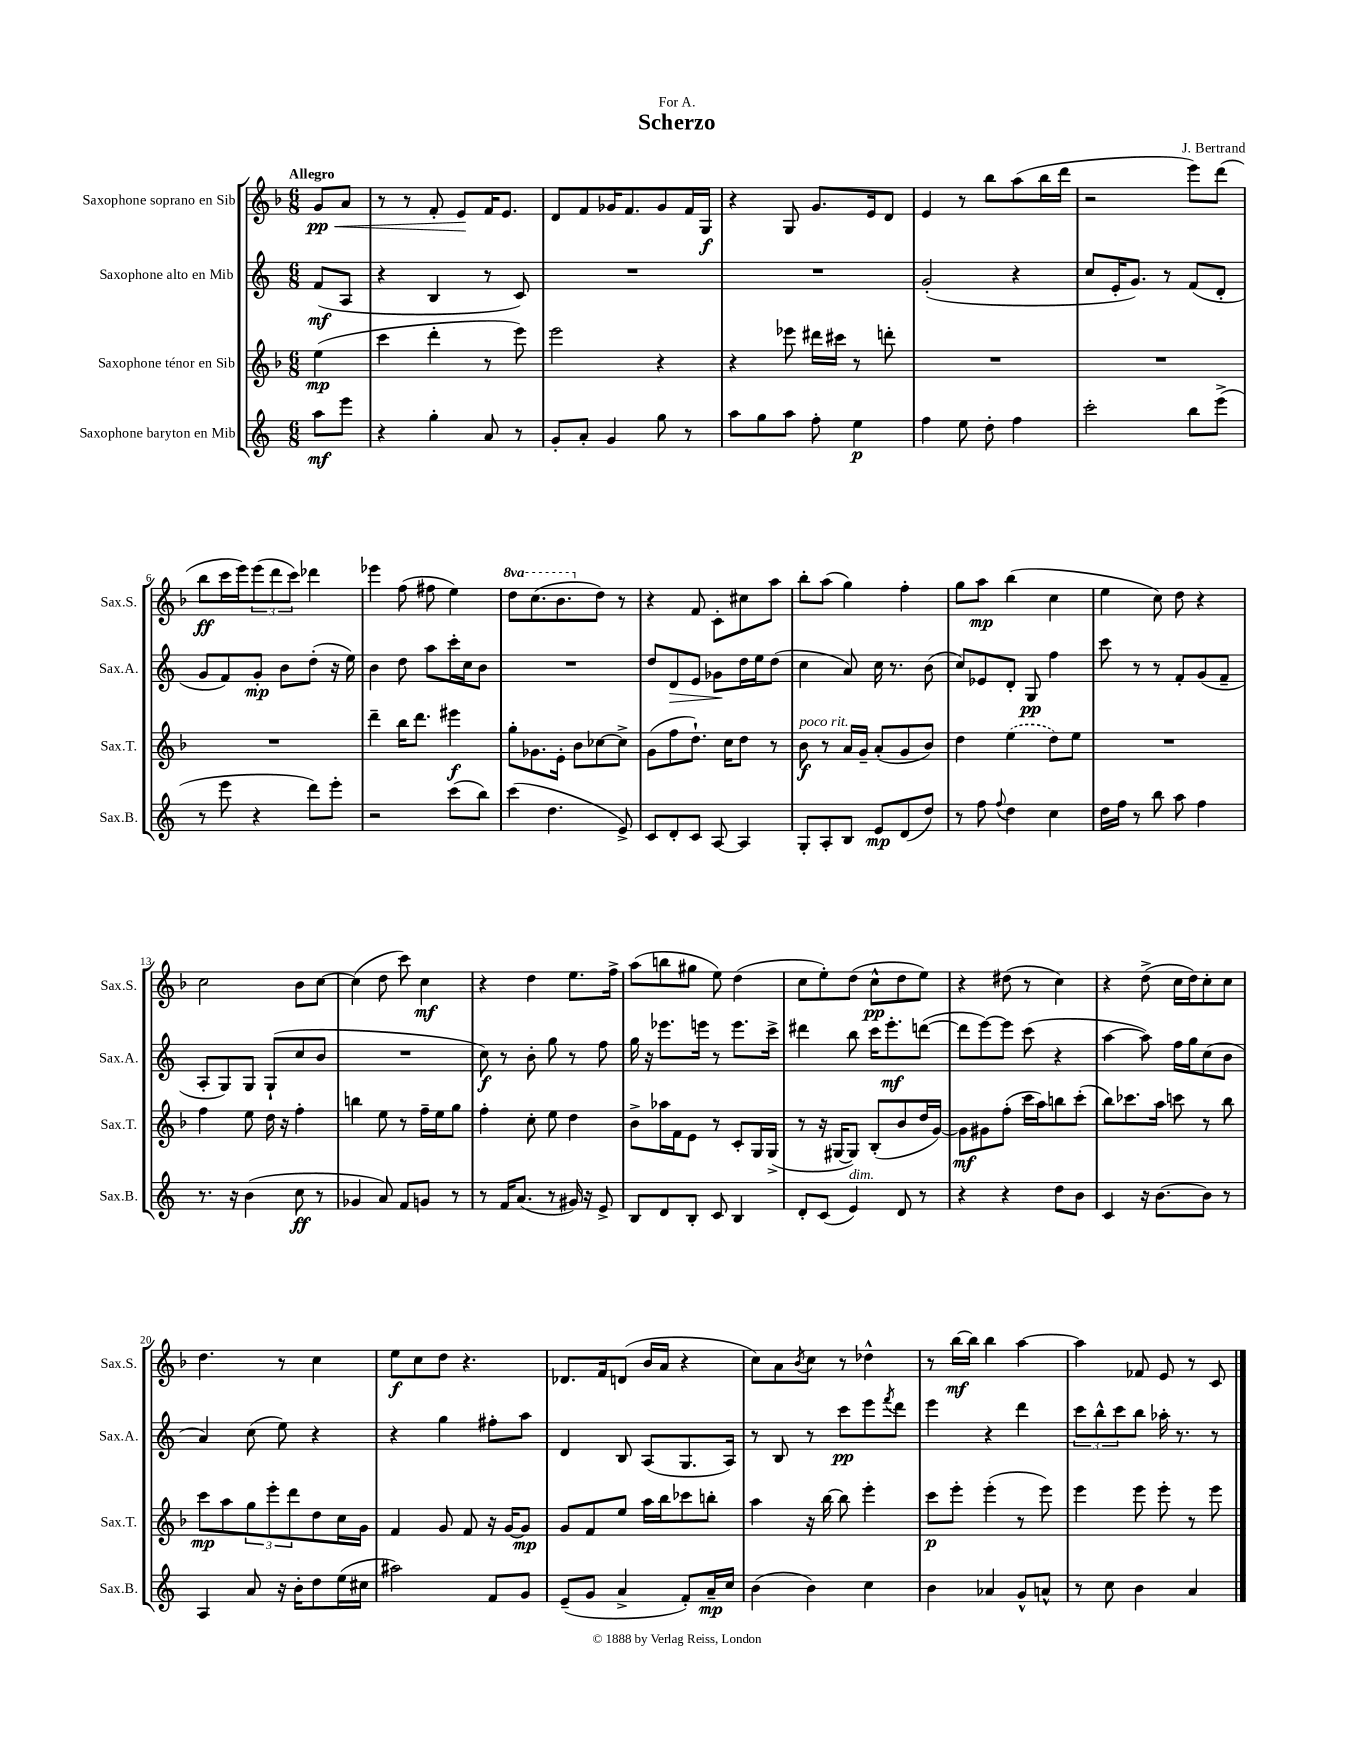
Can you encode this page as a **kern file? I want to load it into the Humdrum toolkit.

**kern	**kern	**kern	**kern
*staff4	*staff3	*staff2	*staff1
*clefG2	*clefG2	*clefG2	*clefG2
*k[]	*k[b-]	*k[]	*k[b-]
*M6/8	*M6/8	*M6/8	*M6/8
8aa\L	(4ee\	(8f/L	8g/L
8eee\J	.	8A/J	8a/J
=	=	=	=
4r	4ccc\	4r	8r
.	.	.	8r
4gg'\	4ddd'\	4B/	8f'/
.	.	.	8e/L
8a/	8r	8r	16f/K
.	.	.	8.e/J
8r	8eee\)	8c/)	.
=	=	=	=
8g'/L	2eee\	2.r	8d/L
8a'/J	.	.	8f/
4g/	.	.	16g-/K
.	.	.	8.f/
8gg\	4r	.	8g-/
8r	.	.	16f/L
.	.	.	16G/JJ
=	=	=	=
8aa\L	4r	2.r	4r
8gg\	.	.	.
8aa\J	8eee-\	.	8G/
8ff'\	16ddd#\LL	.	8.g/L
.	16ccc#\JJ	.	.
4ee\	8r	.	.
.	.	.	16e/k
.	8ddd'\	.	8d/J
=	=	=	=
4ff\	2.r	(2g'/	4e/
8ee\	.	.	8r
8dd'\	.	.	8bb-\L
4ff\	.	4r	(8aa\
.	.	.	16bb-\L
.	.	.	16ddd\JJ
=	=	=	=
2ccc'\	2.r	8cc/L	2r
.	.	16e'/K	.
.	.	8.g/J)	.
.	.	8r	.
8bb\L	.	(8f/L	8eee\L)
(8eee^\J	.	8d'/J	(8ddd\J
=	=	=	=
8r	2.r	8g/L	8bb-\L
8eee\	.	8f/)	16ccc\L
.	.	.	16eee\J)
4r	.	8g'/J	(12eee\
.	.	.	12ddd\
.	.	8b\L	.
.	.	.	12ccc\J)
8ddd\L)	.	(8dd'\J	4ddd-\
8eee'\J	.	16r	.
.	.	16ee\)	.
=	=	=	=
2r	4ddd~\	4b\	4eee-\
.	16bb-\LK	8dd\	(8ff\
.	8.ddd\J	.	.
.	.	8aa\L	8ff#\
(8ccc\L	4eee#\	16ccc'\L	4ee\)
.	.	16cc\J	.
8bb\J)	.	8b\J	.
=	=	=	=
(4ccc\	8gg'\L	2.r	8ddd\L
.	8.g-\	.	(8.ccc\
4.dd\	.	.	.
.	16e'\Jk	.	8.bb-\
.	8b-\L	.	.
.	[8cc-\	.	8dd\J)
8e^/)	8cc-^\]J	.	8r
=	=	=	=
8c/L	(8g\L	8dd/L	4r
8d'/	8ff\	8d/	.
8c/J	8.dd`\J)	8e/J	8f/
[8A/	.	8g-\L	8c'\L
.	16cc\LK	.	.
4A/]	8dd\J	16dd\L	8cc#\
.	.	16ee\J	.
.	8r	(8dd\J	8aa\J
=	=	=	=
8G'/L	8b-\	4cc\	8bb-'\L
8A'/	8r	.	(8aa\J
8B/J	16a/LL	8a/)	4gg\)
.	16g~/JJ	.	.
8e/L	(8a'/L	16cc\	.
.	.	8.r	.
(8d/	8g/	.	4ff'\
8dd/J)	8b-/J)	(8b\	.
=	=	=	=
8r	4dd\	8cc/L)	8gg\L
8ff\	.	8e-/	8aa\J
8qqff/	.	.	.
4dd\	(4ee\	8d'/J	(4bb-\
.	.	8G/	.
4cc\	8dd\L)	4ff\	4cc\
.	8ee\J	.	.
=	=	=	=
16dd\LL	2.r	8ccc\	4ee\
16ff\JJ	.	.	.
8r	.	8r	.
8bb\	.	8r	8cc\)
8aa\	.	8f'/L	8dd\
4ff\	.	(8g/	4r
.	.	8f~/J	.
=	=	=	=
8.r	4ff\	8A'/L	2cc\
.	.	8G/)	.
16r	.	.	.
(4b\	8ee\	8G/J	.
.	16dd\	(8G`/L	.
.	16r	.	.
8cc\	4ff'\	8cc/	8b-\L
8r	.	8b/J	[8cc\J
=	=	=	=
4g-/	4bb\	2.r	(4cc\]
8a/)	8ee\	.	8dd\
8f/L	8r	.	8ccc\)
8g/J	16ff~\LL	.	4cc\
.	16ee\J	.	.
8r	8gg\J	.	.
=	=	=	=
8r	4ff'\	8cc\)	4r
16f/LK	.	8r	.
(8.a/J	.	.	.
.	8cc'\	8b'\	4dd\
8r	8ee\	8gg\	.
16g#/)	4dd\	8r	8.ee\L
16r	.	.	.
8e^/	.	8ff\	.
.	.	.	16ff^\Jk
=	=	=	=
8B/L	8b-^\L	16gg\	(8aa\L
.	.	16r	.
8d/	16aa-\L	8.eee-\L	8bb\
.	16f\J	.	.
8B'/J	8e\J	.	8gg#\J
.	.	16eee\Jk	.
8c/	8r	8r	8ee\)
4B/	8c'/L	8.eee\L	(4dd\
.	16G/L	.	.
.	(16G^/JJ	16ccc^\Jk	.
=	=	=	=
8d'/L	8r	4ddd#\	8cc\L
(8c/J	16r	.	8ee'\)
.	[16G#/LK	.	.
4e/)	8G#/]J)	8bb\	(8dd\J
.	(8B-'/L	16ccc\LK	8cc^^\L
.	.	8.eee'\	.
8d/	8b-/	.	8dd\
8r	16dd/L	([8ddd\J	8ee\J)
.	[16g/JJ)	.	.
=	=	=	=
4r	8g\]L	8ddd\]L	4r
.	8g#\	[8eee\)	.
4r	(8ff'\J	8eee\]J	(8dd#\
.	16ccc\LL	(8ccc\	8r
.	16aa\J)	.	.
8dd\L	8bb\	4r	4cc\)
8b\J	(8ccc'\J	.	.
=	=	=	=
4c/	8bb-\L)	[4aa\	4r
.	8.ccc-\	.	.
16r	.	8aa\])	(8dd^\
[8.b\L	16aa\Jk	.	.
.	8ccc\	16ff\LL	16cc\LL
.	.	16gg\J	16dd\J)
8b\]J	8r	(8cc\	8cc'\
8r	8bb-\	8b\J	8cc\J
=	=	=	=
4A/	8ccc\L	4a/)	4.dd\
.	8aa\	.	.
8a/	12gg\	(8cc\	.
.	12eee'\	.	.
16r	.	8ee\)	8r
.	12ddd\	.	.
16b'\LK	.	.	.
8dd\	8dd\	4r	4cc\
(16ee\L	16cc\L	.	.
16cc#\JJ	16g\JJ	.	.
=	=	=	=
2aa#\)	4f/	4r	8ee\L
.	.	.	8cc\
.	8g/	4gg\	8dd\J
.	8f/	.	4.r
8f/L	16r	8ff#'\L	.
.	[16g/LK	.	.
8g/J	8g/]J	8aa\J	.
=	=	=	=
(8e~/L	8g/L	4d/	8.d-/L
8g/J	8f/	.	.
.	.	.	16f/k
4a^/	8ee/J	8B/	(8d/J
.	16aa\LL	(8A/L	16b-/LL
.	16bb-\J	.	16a/JJ
8f'/L)	8ccc-\	8.G/	4r
16a~/L	8bb'\J	.	.
16cc/JJ	.	16A/Jk)	.
=	=	=	=
(4b\	4aa\	8r	8cc\L)
.	.	8B/	8a\
.	.	.	8qb-/
4b\)	16r	8r	8cc\J
.	[16bb-\	.	.
.	8bb-\]	8ccc\L	8r
4cc\	4eee'\	8eee\	4dd-^^\
.	.	8qfff/	.
.	.	8ddd\J	.
=	=	=	=
4b\	8ccc\L	4eee\	8r
.	8eee'\J	.	[16bb-\LL
.	.	.	16bb-\]JJ
4a-/	(4eee'\	4r	4bb-\
8g^^/L	8r	4ddd\	[4aa\
8a^^/J	8eee\)	.	.
=	=	=	=
8r	4eee\	12ccc\L	4aa\]
.	.	12bb^^\	.
8cc\	.	.	.
.	.	12ccc\	.
4b\	8eee\	8bb\J	8f-/
.	8eee'\	16aa-'\	8e/
.	.	8.r	.
4a/	8r	.	8r
.	8eee\	8r	8c/
==	==	==	==
*-	*-	*-	*-
